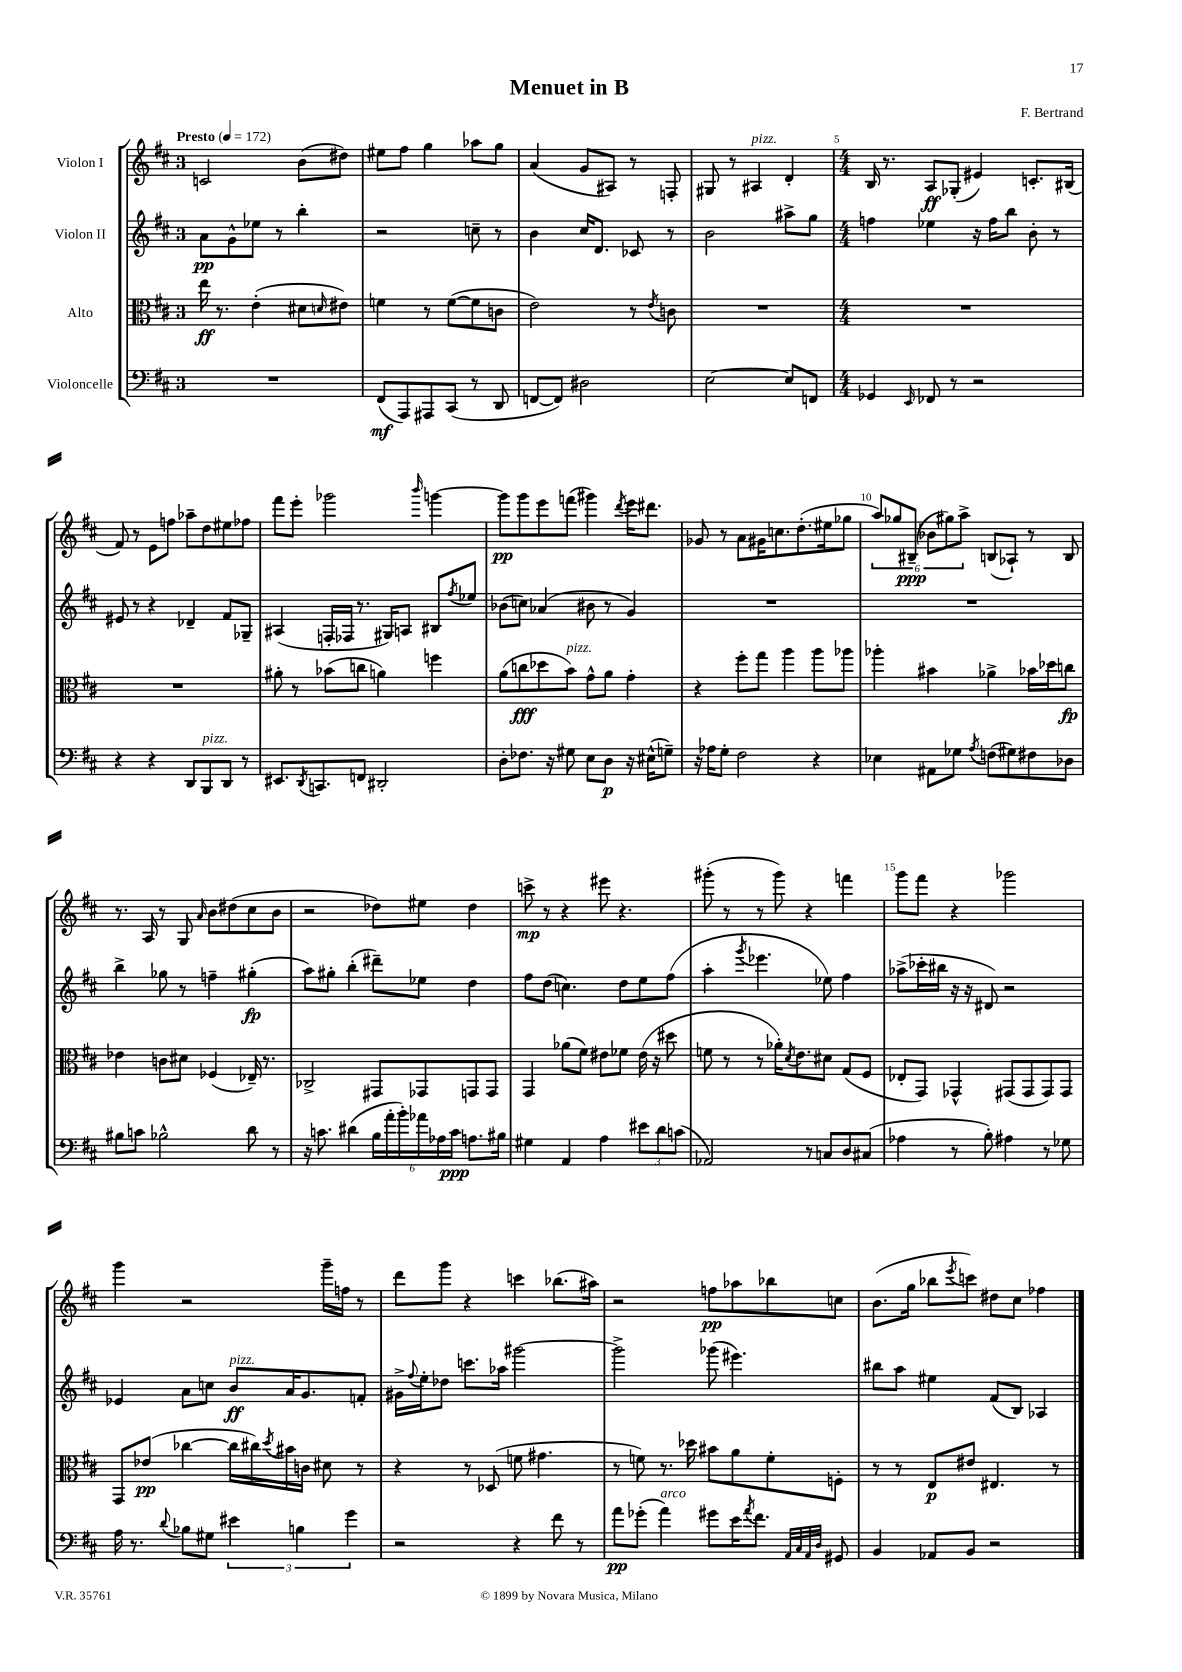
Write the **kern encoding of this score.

**kern	**dynam	**kern	**dynam	**kern	**dynam	**kern	**dynam
*part4	*part4	*part3	*part3	*part2	*part2	*part1	*part1
*staff4	*staff4	*staff3	*staff3	*staff2	*staff2	*staff1	*staff1
*I"Violoncelle	*	*I"Alto	*	*I"Violon II	*	*I"Violon I	*
*clefF4	*	*clefC3	*	*clefG2	*	*clefG2	*
*k[f#c#]	*	*k[f#c#]	*	*k[f#c#]	*	*k[f#c#]	*
*M3/4	*	*M3/4	*	*M3/4	*	*M3/4	*
*MM172	*	*MM172	*	*MM172	*	*MM172	*
=1	=1	=1	=1	=1	=1	=1	=1
!	!	!	!	!	!	!LO:TX:a:B:t=Presto	!
2.r	.	16ee\	ff	8a\L	pp	2cn/	.
.	.	8.r	.	.	.	.	.
.	.	.	.	8g^^\	.	.	.
.	.	(4e'\	.	8ee-X\J	.	.	.
.	.	.	.	8r	.	.	.
.	.	8d#X\L	.	4bb'\	.	(8b\L	.
.	.	16qqdn/	.	.	.	.	.
.	.	8e#X\J)	.	.	.	8dd#X\J)	.
=2	=2	=2	=2	=2	=2	=2	=2
(8FF#/L	mf	4fn\	.	2r	.	8ee#X\L	.
8AAA/)	.	.	.	.	.	8ff#\J	.
8AAA#X/	.	8r	.	.	.	4gg\	.
(8CC#/J	.	([8f\L	.	.	.	.	.
8r	.	8f\]	.	8ccn~\	.	8aa-X\L	.
8DD/	.	8cn\J	.	8r	.	8gg\J	.
=3	=3	=3	=3	=3	=3	=3	=3
[8FFn/L	.	2e\)	.	4b\	.	(4a/	.
8FF/J])	.	.	.	.	.	.	.
2D#X\	.	.	.	16cc#/KL	.	8g/L	.
.	.	.	.	8.d/J	.	.	.
.	.	.	.	.	.	8A#X/J)	.
.	.	8r	.	8c-X/	.	8r	.
.	.	8qe/	.	.	.	.	.
.	.	8cn\	.	8r	.	8Fn'/	.
=4	=4	=4	=4	=4	=4	=4	=4
[2E\	.	2.r	.	2b\	.	8G#X/	.
.	.	.	.	.	.	8r	.
!	!	!	!	!	!	!LO:TX:a:i:t=pizz.	!
.	.	.	.	.	.	4A#X/	.
8E/L]	.	.	.	8aa#X^\L	.	4d'/	.
8FFn/J	.	.	.	8gg\J	.	.	.
=5	=5	=5	=5	=5	=5	=5	=5
*M4/4	*	*M4/4	*	*M4/4	*	*M4/4	*
4GG-X/	.	1r	.	4ffn\	.	16B/	.
.	.	.	.	.	.	8.r	.
16qqEE/	.	.	.	.	.	.	.
8FF-X/	.	.	.	4ee-X\	.	8A/L	ff
8r	.	.	.	.	.	(8G-X'/J	.
2r	.	.	.	16r	.	4e#X/)	.
.	.	.	.	16ff\KL	.	.	.
.	.	.	.	8bb\J	.	.	.
.	.	.	.	8b'\	.	8.cn'/L	.
.	.	.	.	8r	.	.	.
.	.	.	.	.	.	(16B#X/Jk	.
!!LO:LB:g=z
=6	=6	=6	=6	=6	=6	=6	=6
4r	.	1r	.	8e#X/	.	8f#/)	.
.	.	.	.	8r	.	8r	.
4r	.	.	.	4r	.	8e\L	.
.	.	.	.	.	.	8ffn\J	.
8DD/L	.	.	.	4d-X~/	.	8aa-X~\L	.
!LO:TX:a:i:t=pizz.	!	!	!	!	!	!	!
8BBB/	.	.	.	.	.	8dd\	.
8DD/J	.	.	.	8f#/L	.	8ee#X\	.
8r	.	.	.	8G-X~/J	.	8ff-X\J	.
=7	=7	=7	=7	=7	=7	=7	=7
8.EE#X/L	.	8a#X'\	.	(4A#X/	.	8fff#\L	.
.	.	8r	.	.	.	8eee'\J	.
8qDD/	.	.	.	.	.	.	.
8.CCn/	.	.	.	.	.	.	.
.	.	(8b-X\L	.	16Fn'/LL	.	2ggg-X\	.
.	.	.	.	16F-X/JJ	.	.	.
8FFn/J	.	8ccn\J	.	8.r	.	.	.
2DD#X'/	.	4an\)	.	.	.	.	.
.	.	.	.	16G#X/KL)	.	.	.
.	.	.	.	8An/J	.	.	.
.	.	.	.	.	.	16qqbbb/	.
.	.	4ffn\	.	8B#X/L	.	[4gggn\	.
.	.	.	.	8qff#/	.	.	.
.	.	.	.	8ee-X/J	.	.	.
=8	=8	=8	=8	=8	=8	=8	=8
8D'\L	.	(8a\L	.	(8b-X\L	.	8ggg\L]	pp
8.F-X\J	.	8ccn\	fff	8ccn\J)	.	8ggg\	.
.	.	8dd-X\	.	(4a-X/	.	8eee\	.
16r	.	.	.	.	.	.	.
!	!	!LO:TX:a:i:t=pizz.	!	!	!	!	!
8G#X\	.	8b\J)	.	.	.	(8fffn\J	.
8E\L	.	8g^^\L	.	8b#X\	.	4ggg#X\)	.
8D\J	p	8a\J	.	8r	.	.	.
.	.	.	.	.	.	8qddd/	.
16r	.	4g'\	.	4g/)	.	16eee\KL	.
(16E#X^^\KL	.	.	.	.	.	8.ddd#X\J	.
8Gn~\J)	.	.	.	.	.	.	.
=9	=9	=9	=9	=9	=9	=9	=9
16r	.	4r	.	1r	.	8g-X/	.
16A-X\KL	.	.	.	.	.	.	.
8G'\J	.	.	.	.	.	8r	.
2F#\	.	8ff#'\L	.	.	.	8a\L	.
.	.	8gg\J	.	.	.	16g#X\K	.
.	.	.	.	.	.	8.ccn\	.
.	.	4aa\	.	.	.	.	.
.	.	.	.	.	.	(8.dd'\	.
4r	.	8aa\L	.	.	.	.	.
.	.	.	.	.	.	16ee#X\k	.
.	.	8aa-X\J	.	.	.	8gg-X\J	.
=10	=10	=10	=10	=10	=10	=10	=10
4E-X\	.	4aa-X'\	.	1r	.	12aa/L)	.
.	.	.	.	.	.	12gg-X/	.
.	.	.	.	.	.	(12B#X~/J	ppp
8AA#X\L	.	4b#X\	.	.	.	12b-X\L	.
.	.	.	.	.	.	12gg#X\)	.
8G-X\J	.	.	.	.	.	.	.
.	.	.	.	.	.	12aa^\J	.
8qA/	.	.	.	.	.	.	.
(8Fn\L	.	4a-X^\	.	.	.	(8Bn/L	.
8G#X\)	.	.	.	.	.	8A-X`/J)	.
8F#X\	.	16b-X\LL	.	.	.	8r	.
.	.	16dd-X\J	.	.	.	.	.
8D-X\J	.	8ccn\J	fp	.	.	8B/	.
!!LO:LB:g=z
=11	=11	=11	=11	=11	=11	=11	=11
8B#X\L	.	4e-X\	.	4bb^\	.	8.r	.
8cn\J	.	.	.	.	.	.	.
.	.	.	.	.	.	16A/	.
2B-X^^\	.	8cn\L	.	8gg-X\	.	8r	.
.	.	8d#X\J	.	8r	.	8G/	.
.	.	.	.	.	.	16qqa/	.
.	.	(4F-X/	.	4ffn~\	.	8b\L	.
.	.	.	.	.	.	(8dd#X\	.
8d\	.	16E-X~/)	.	(4gg#X'\	fp	8cc#\	.
.	.	8.r	.	.	.	.	.
8r	.	.	.	.	.	8b\J	.
=12	=12	=12	=12	=12	=12	=12	=12
16r	.	2C-X^/	.	8aa\L)	.	2r	.
8.cn\	.	.	.	.	.	.	.
.	.	.	.	8gg#X'\J	.	.	.
(4d#X\	.	.	.	(4bb'\	.	.	.
24B\LL	.	8GG#X/L	.	8ddd#X~\L)	.	8dd-X\L)	.
24a'\	.	.	.	.	.	.	.
24b'\)	.	.	.	.	.	.	.
24a-X\	.	8GG-X/	.	8ee-X\J	.	8ee#X\J	.
24A-X\	.	.	.	.	.	.	.
24c\JJ	ppp	.	.	.	.	.	.
8.An\L	.	8GGn/	.	4dd\	.	4dd-\	.
.	.	8GG/J	.	.	.	.	.
16B#X\Jk	.	.	.	.	.	.	.
=13	=13	=13	=13	=13	=13	=13	=13
4G#X\	.	4GG/	.	8ff#\L	.	8cccn^\	mp
.	.	.	.	(8dd\J	.	8r	.
4AA/	.	(8a-X\L	.	4.ccn\)	.	4r	.
.	.	8f#\J)	.	.	.	.	.
4A\	.	8e#X\L	.	.	.	8eee#X\	.
.	.	8f-X\J	.	8dd\L	.	4.r	.
12e#X\L	.	(16e#\	.	8ee\	.	.	.
.	.	16r	.	.	.	.	.
12d\	.	.	.	.	.	.	.
.	.	8dd#X\	.	(8ff#\J	.	.	.
(12cn\J	.	.	.	.	.	.	.
=14	=14	=14	=14	=14	=14	=14	=14
2AA-X/)	.	8fn\	.	4aa'\	.	(8ggg#X'\	.
.	.	8r	.	.	.	8r	.
.	.	.	.	8qggg/	.	.	.
.	.	8r	.	4.eee-X\	.	8r	.
.	.	16a-X'\KL)	.	.	.	8ggg#\)	.
.	.	8qd/	.	.	.	.	.
.	.	8.e\	.	.	.	.	.
8r	.	.	.	.	.	4r	.
8Cn/L	.	8d#X\J	.	8ee-X\)	.	.	.
8D/	.	(8G/L	.	4ff#\	.	4fffn\	.
(8C#X/J	.	8F#/J	.	.	.	.	.
=15	=15	=15	=15	=15	=15	=15	=15
4A-X\	.	8E-X'/L	.	(8aa-X^\L	.	8ggg\L	.
.	.	8GG/J)	.	16ccc-X'\L	.	8fff#\J	.
.	.	.	.	16bb#X\JJ	.	.	.
8r	.	4GG-X^^/	.	16r	.	4r	.
.	.	.	.	16r	.	.	.
8B'\)	.	.	.	8d#X/)	.	.	.
4A#X\	.	(8GG#X/L	.	2r	.	2ggg-X\	.
.	.	8GG#/	.	.	.	.	.
8r	.	8GG#/)	.	.	.	.	.
8G-X\	.	8GG#/J	.	.	.	.	.
!!LO:LB:g=z
=16	=16	=16	=16	=16	=16	=16	=16
16A\	.	8GG/L	.	4e-X/	.	4ggg\	.
8.r	.	.	.	.	.	.	.
.	.	(8e-X/J	pp	.	.	.	.
8qqd/	.	.	.	.	.	.	.
8B-X\L	.	[4cc-X\	.	8a\L	.	2r	.
8G#X\J	.	.	.	8ccn\J	.	.	.
!	!	!	!	!LO:TX:a:i:t=pizz.	!	!	!
6e#X\	.	16cc-\LL]	.	8b/L	ff	.	.
.	.	16cc#X\)	.	.	.	.	.
.	.	8qdd/	.	.	.	.	.
.	.	16b#X\	.	16a/K	.	.	.
6Bn\	.	.	.	.	.	.	.
.	.	16cn\JJ	.	8.g/	.	.	.
.	.	8d#X\	.	.	.	16ggg~\LL	.
.	.	.	.	.	.	16ffn\JJ	.
6g\	.	.	.	.	.	.	.
.	.	8r	.	8fn'/J	.	8r	.
=17	=17	=17	=17	=17	=17	=17	=17
2r	.	4r	.	16g#X^\LL	.	8ddd\L	.
.	.	.	.	8qqff#/	.	.	.
.	.	.	.	16ee'\J	.	.	.
.	.	.	.	8dd-X\J	.	8ggg\J	.
.	.	8r	.	8.cccn\L	.	4r	.
.	.	(8D-X/	.	.	.	.	.
.	.	.	.	16aa-X\Jk	.	.	.
4r	.	8fn\	.	[2ggg#X\	.	4cccn\	.
.	.	4.g#X\	.	.	.	.	.
8f#\	.	.	.	.	.	(8.bb-X\L	.
8r	.	.	.	.	.	.	.
.	.	.	.	.	.	16aa#X\Jk)	.
=18	=18	=18	=18	=18	=18	=18	=18
8a\L	pp	8r	.	2ggg#^\]	.	2r	.
(8g-X'\J	.	8fn\)	.	.	.	.	.
!LO:TX:a:i:t=arco	!	!	!	!	!	!	!
4a\)	.	8.r	.	.	.	.	.
.	.	16dd-X\	.	.	.	.	.
8g#X\L	.	8b#X\L	.	(8ggg-X\	.	8ffn\L	pp
16e\K	.	8a\	.	4.eee#X\)	.	8aa-X\	.
8qa/	.	.	.	.	.	.	.
8.f#\J	.	.	.	.	.	.	.
.	.	8f'\	.	.	.	8bb-X\	.
32qqAA/LLL	.	.	.	.	.	.	.
32qqC#/	.	.	.	.	.	.	.
32qqAA/	.	.	.	.	.	.	.
32qqD/JJJ	.	.	.	.	.	.	.
8GG#X/	.	8Fn'\J	.	.	.	8ccn\J	.
=19	=19	=19	=19	=19	=19	=19	=19
4BB/	.	8r	.	8bb#X\L	.	(8.b\L	.
.	.	8r	.	8aa\J	.	.	.
.	.	.	.	.	.	16gg\Jk	.
8AA-X/L	.	8E/L	p	4ee#X\	.	8bb-X\L	.
.	.	.	.	.	.	8qeee/	.
8BB/J	.	8e#X/J	.	.	.	8cccn\J)	.
2r	.	4.E#X/	.	(8f#/L	.	8dd#X\L	.
.	.	.	.	8B/J)	.	8cc#\J	.
.	.	.	.	4A-X/	.	4ff-X\	.
.	.	8r	.	.	.	.	.
==	==	==	==	==	==	==	==
*-	*-	*-	*-	*-	*-	*-	*-
